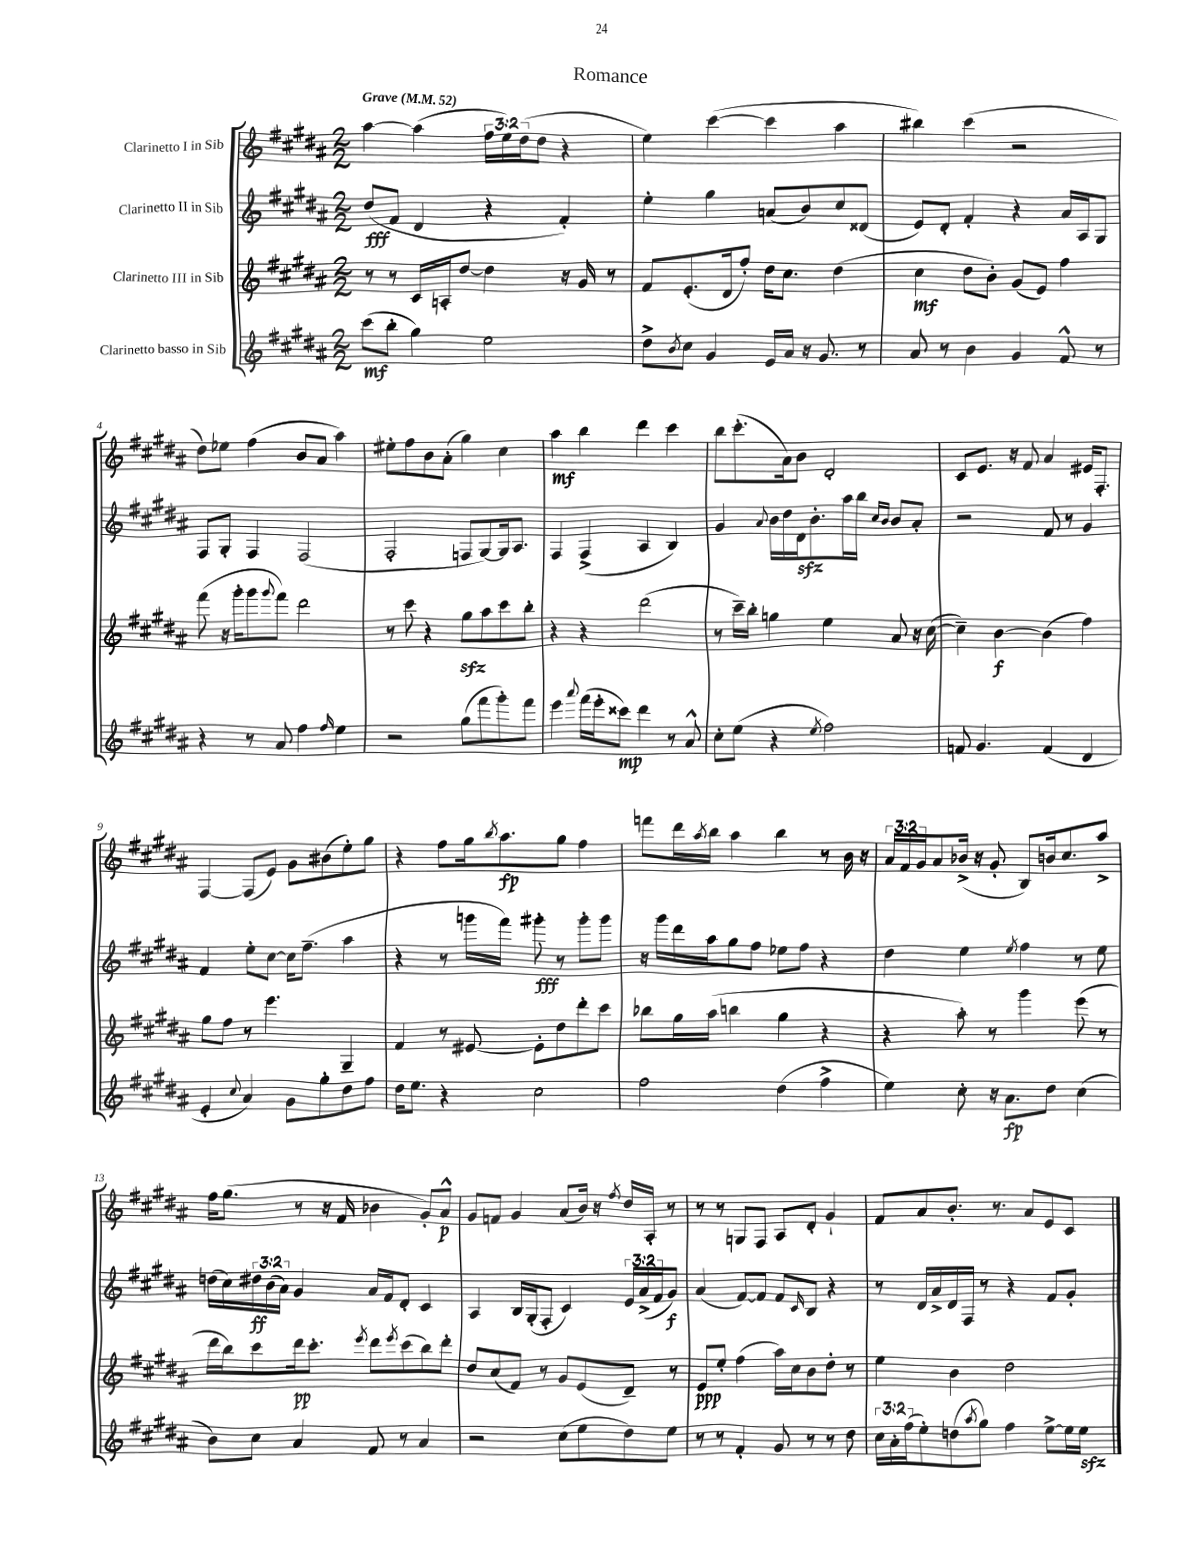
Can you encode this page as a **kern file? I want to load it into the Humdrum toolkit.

**kern	**dynam	**kern	**dynam	**kern	**dynam	**kern	**dynam
*part4	*part4	*part3	*part3	*part2	*part2	*part1	*part1
*staff4	*staff4	*staff3	*staff3	*staff2	*staff2	*staff1	*staff1
*I"Clarinetto basso in Sib	*	*I"Clarinetto III in Sib	*	*I"Clarinetto II in Sib	*	*I"Clarinetto I in Sib	*
*clefG2	*	*clefG2	*	*clefG2	*	*clefG2	*
*k[f#c#g#d#a#]	*	*k[f#c#g#d#a#]	*	*k[f#c#g#d#a#]	*	*k[f#c#g#d#a#]	*
*M2/2	*	*M2/2	*	*M2/2	*	*M2/2	*
*MM52	*	*MM52	*	*MM52	*	*MM52	*
=1	=1	=1	=1	=1	=1	=1	=1
!	!	!	!	!	!	!LO:TX:a:B:t=Grave	!
(8ccc#\L	mf	8r	.	(8dd#/L	fff	[4aa#\	.
8bb'\J	.	8r	.	8f#/J	.	.	.
4gg#\)	.	16c#/LL	.	4d#/	.	(4aa#\]	.
.	.	16An'/J	.	.	.	.	.
.	.	[8dd#/J	.	.	.	.	.
2ee\	.	4dd#\]	.	4r	.	24ff#\LL	.
.	.	.	.	.	.	24ee\)	.
.	.	.	.	.	.	(24dd#\J	.
.	.	.	.	.	.	8dd#\J	.
.	.	16r	.	4f#'/)	.	4r	.
.	.	16g#/	.	.	.	.	.
.	.	8r	.	.	.	.	.
=2	=2	=2	=2	=2	=2	=2	=2
8dd#^\L	.	8f#/L	.	4ee'\	.	4ee\)	.
8qb/	.	.	.	.	.	.	.
8cc#\J	.	(8.e'/	.	.	.	.	.
4g#/	.	.	.	4gg#\	.	([4ccc#\	.
.	.	16d#/k	.	.	.	.	.
.	.	8ff#'/J)	.	.	.	.	.
16e/LL	.	16dd#\KL	.	(8an/L	.	4ccc#\]	.
16a#/JJ	.	8.cc#\J	.	.	.	.	.
16r	.	.	.	8b/)	.	.	.
8.g#/	.	.	.	.	.	.	.
.	.	(4dd#\	.	8cc#/	.	4aa#\	.
8r	.	.	.	(8d##X/J	.	.	.
=3	=3	=3	=3	=3	=3	=3	=3
8a#/	.	4cc#\	mf	8e/L)	.	4bb#X\)	.
8r	.	.	.	8d#'/J	.	.	.
4b\	.	8dd#\L	.	4f#'/	.	(4ccc#\	.
.	.	8b'\J)	.	.	.	.	.
4g#/	.	(8g#/L	.	4r	.	2r	.
.	.	8e/J)	.	.	.	.	.
8f#^^/	.	4ff#\	.	16a#/LL	.	.	.
.	.	.	.	16A#/J	.	.	.
8r	.	.	.	8G#/J	.	.	.
!!LO:LB:g=z
=4	=4	=4	=4	=4	=4	=4	=4
4r	.	(8fff#\	.	8F#/L	.	8dd#\L)	.
.	.	16r	.	8G#'/J	.	8ee-X\J	.
.	.	16ggg#'\KL	.	.	.	.	.
8r	.	8ggg#\	.	4F#/	.	(4ff#\	.
.	.	8qqggg#/	.	.	.	.	.
8a#/	.	8fff#\J)	.	.	.	.	.
4ff#\	.	2ddd#\	.	(2F#/	.	8b/L	.
.	.	.	.	.	.	8a#/J	.
16qqff#/	.	.	.	.	.	.	.
4ee\	.	.	.	.	.	4aa#\)	.
=5	=5	=5	=5	=5	=5	=5	=5
2r	.	8r	.	2F#'/	.	8ee#X'\L	.
.	.	8ccc#\	.	.	.	8ff#\	.
.	.	4r	.	.	.	8b\	.
.	.	.	.	.	.	(8a#'\J	.
(8gg#\L	.	8gg#zz\L	.	8Fn/L	.	4gg#\)	.
8fff#\	.	8aa#\	.	[8G#/)	.	.	.
8ggg#'\)	.	8ccc#\	.	16G#/k]	.	4cc#\	.
.	.	.	.	8.A#/J	.	.	.
8fff#\J	.	8bb'\J	.	.	.	.	.
=6	=6	=6	=6	=6	=6	=6	=6
4eee\	.	4r	.	4F#/	.	4aa#\	mf
8qqaaa#/	.	.	.	.	.	.	.
(16fff#\LL	.	4r	.	(4F#^/	.	4bb\	.
16eee'\J	.	.	.	.	.	.	.
8ccc##X\J)	mp	.	.	.	.	.	.
4ddd#\	.	(2ddd#\	.	4A#/	.	4ddd#\	.
8r	.	.	.	4B/)	.	4ccc#\	.
8a#^^/	.	.	.	.	.	.	.
=7	=7	=7	=7	=7	=7	=7	=7
8cc#'\L	.	8r	.	4g#/	.	8bb\L	.
(8ee\J	.	16ccc#~\LL)	.	.	.	(8.ccc#'\	.
.	.	16bb'\JJ	.	.	.	.	.
.	.	.	.	8qqa#/	.	.	.
4r	.	4ggn\	.	16b\LL	.	.	.
.	.	.	.	16dd#\	.	16a#\k)	.
.	.	.	.	16d#zz\J	.	8b\J	.
.	.	.	.	8.b'\	.	.	.
8qee/	.	.	.	.	.	.	.
2ff#\)	.	4ee\	.	.	.	2d#'/	.
.	.	.	.	16aa#\L	.	.	.
.	.	.	.	16bb\JJ	.	.	.
.	.	.	.	16qqcc#/LL	.	.	.
.	.	.	.	16qqb/JJ	.	.	.
.	.	8a#/	.	8b/L	.	.	.
.	.	16r	.	8a#'/J	.	.	.
.	.	([16cc#\	.	.	.	.	.
=8	=8	=8	=8	=8	=8	=8	=8
8fn/	.	4cc#~\])	.	2r	.	8c#/L	.
4.g#/	.	.	.	.	.	8.e/J	.
.	.	[4b\	f	.	.	.	.
.	.	.	.	.	.	16r	.
.	.	.	.	.	.	8f#/	.
(4f/	.	(4b\]	.	8f#/	.	4a#/	.
.	.	.	.	8r	.	.	.
4d#/	.	4ff#\)	.	4g#/	.	16e#X/KL	.
.	.	.	.	.	.	8.F#'/J	.
!!LO:LB:g=z
=9	=9	=9	=9	=9	=9	=9	=9
4e'/	.	8gg#\L	.	4f#/	.	[4F#/	.
.	.	8ff#\J	.	.	.	.	.
8qqcc#/	.	.	.	.	.	.	.
4a#/)	.	8r	.	8ee'\L	.	(8F#/L]	.
.	.	4.eee\	.	[8cc#\J	.	8e/J)	.
8g#\L	.	.	.	16cc#\KL]	.	8g#\L	.
.	.	.	.	(8.ff#~\J	.	.	.
8gg#'\	.	.	.	.	.	(8b#X\	.
8dd#\	.	4G#~/	.	4aa#\	.	8ee'\)	.
8ff#\J	.	.	.	.	.	8gg#\J	.
=10	=10	=10	=10	=10	=10	=10	=10
16dd#\KL	.	4f#/	.	4r	.	4r	.
8.ee\J	.	.	.	.	.	.	.
4r	.	8r	.	8r	.	8ff#\L	.
.	.	[8e#X/	.	16gggn\LL	.	16gg#\k	.
.	.	.	.	.	.	8qbb/	.
.	.	.	.	16fff#\JJ)	.	8.aa#\	fp
2cc#\	.	8e#'\L]	.	8ggg#X'\	fff	.	.
.	.	8dd#\	.	8r	.	8gg#\J	.
.	.	8ddd#'\	.	8ggg#'\L	.	4ff#\	.
.	.	8ccc#\J	.	8ggg#\J	.	.	.
=11	=11	=11	=11	=11	=11	=11	=11
2ff#\	.	8bb-X\L	.	16r	.	8fffn\L	.
.	.	.	.	16ggg#\LL	.	.	.
.	.	16gg#\L	.	16ddd#\	.	16ddd#\L	.
.	.	.	.	.	.	8qaa#/	.
.	.	(16aa#\JJ	.	16aa#\J	.	16bb\JJ	.
.	.	4bbn\	.	8gg#\	.	4aa#\	.
.	.	.	.	8ff#\J	.	.	.
(4dd#\	.	4gg#\	.	8ee-X\L	.	4bb\	.
.	.	.	.	8ff#\J	.	.	.
4ff#^\	.	4r	.	4r	.	8r	.
.	.	.	.	.	.	16b\	.
.	.	.	.	.	.	16r	.
=12	=12	=12	=12	=12	=12	=12	=12
4ee\)	.	4r	.	4dd#\	.	24a#/LL	.
.	.	.	.	.	.	24f#/	.
.	.	.	.	.	.	24g#/J	.
.	.	.	.	.	.	8a#/	.
8cc#'\	.	8aa#'\)	.	4ee\	.	(16b-X^/Jk	.
.	.	.	.	.	.	16r	.
16r	.	8r	.	.	.	8g#'/	.
8.a#\L	fp	.	.	.	.	.	.
.	.	.	.	8qee/	.	.	.
.	.	4ggg#\	.	4ff#\	.	8B/L)	.
8dd#\J	.	.	.	.	.	16bn/k	.
.	.	.	.	.	.	8.cc#/	.
(4cc#\	.	(8eee\	.	8r	.	.	.
.	.	8r	.	8ee\	.	8aa#^/J	.
!!LO:LB:g=z
=13	=13	=13	=13	=13	=13	=13	=13
8b\L)	.	16ddd#\LL	.	(16ddn\LL	.	16ff#\KL	.
.	.	16bb\J)	.	16cc#\)	.	(8.gg#\J	.
8cc#\J	.	8ccc#\	.	24dd#X\	ff	.	.
.	.	.	.	(24b\	.	.	.
.	.	.	.	24a#\JJ)	.	.	.
4a#/	.	16ddd#\k	pp	4g#/	.	8r	.
.	.	8.ccc#'\J	.	.	.	.	.
.	.	.	.	.	.	16r	.
.	.	.	.	.	.	16f#/	.
.	.	8qeee/	.	.	.	.	.
8f#/	.	8ddd#\L	.	16a#/LL	.	4b-X\	.
.	.	.	.	16f#/J	.	.	.
.	.	8qeee/	.	.	.	.	.
8r	.	(8ccc#\	.	8d#'/J	.	.	.
4a#/	.	8bb\)	.	4c#/	.	8g#'/L)	.
.	.	8ddd#'\J	.	.	.	8a#^^/J	p
=14	=14	=14	=14	=14	=14	=14	=14
2r	.	8dd#/L	.	4A#/	.	8g#/L	.
.	.	(8cc#/	.	.	.	8fn/J	.
.	.	8f#/J)	.	16B/LL	.	4g#/	.
.	.	.	.	(16G#'/J	.	.	.
.	.	8r	.	8F#'/J	.	.	.
(8cc#\L	.	8g#/L	.	4c#/)	.	(8a#/L	.
8ee\	.	(8e/	.	.	.	16b/Jk)	.
.	.	.	.	.	.	16r	.
.	.	.	.	.	.	8qff#/	.
8dd#\)	.	8d#~/J)	.	24e/LL	.	16dd#/LL	.
.	.	.	.	(24a#^/	.	.	.
.	.	.	.	.	.	16A#'/JJ	.
.	.	.	.	24f#/J	.	.	.
8ee\J	.	8r	.	8g#/J)	f	8r	.
=15	=15	=15	=15	=15	=15	=15	=15
8r	.	8e/L	ppp	(4a#/	.	8r	.
8r	.	8ee'/J	.	.	.	8r	.
4f#'/	.	(4ff#\	.	[8f#/L)	.	8Gn/L	.
.	.	.	.	8f#/J]	.	8F#/J	.
8g#/	.	16aa#\LL)	.	8f#/L	.	8A#/L	.
.	.	16cc#\J	.	.	.	.	.
.	.	.	.	16qqc#/	.	.	.
8r	.	8b\	.	8B/J	.	8d#'/J	.
8r	.	8dd#'\J	.	4r	.	4g#`/	.
8dd#\	.	8r	.	.	.	.	.
=16	=16	=16	=16	=16	=16	=16	=16
24cc#\LL	.	4ee\	.	8r	.	8f#/L	.
24a#'\	.	.	.	.	.	.	.
(24ff#\J	.	.	.	.	.	.	.
8ee'\)	.	.	.	16d#/LL	.	8a#/	.
.	.	.	.	16a#^/	.	.	.
(8ddn\	.	4b\	.	16d#/	.	8.b'/J	.
.	.	.	.	16F#/JJ	.	.	.
8qaa#/	.	.	.	.	.	.	.
8gg#\J)	.	.	.	8r	.	.	.
.	.	.	.	.	.	8.r	.
4ff#\	.	2dd#\	.	4r	.	.	.
.	.	.	.	.	.	8a#/L	.
[8ee^\L	.	.	.	8f#/L	.	8e/	.
16ee\L]	.	.	.	8g#'/J	.	8c#/J	.
16eezz\JJ	.	.	.	.	.	.	.
==	==	==	==	==	==	==	==
*-	*-	*-	*-	*-	*-	*-	*-
